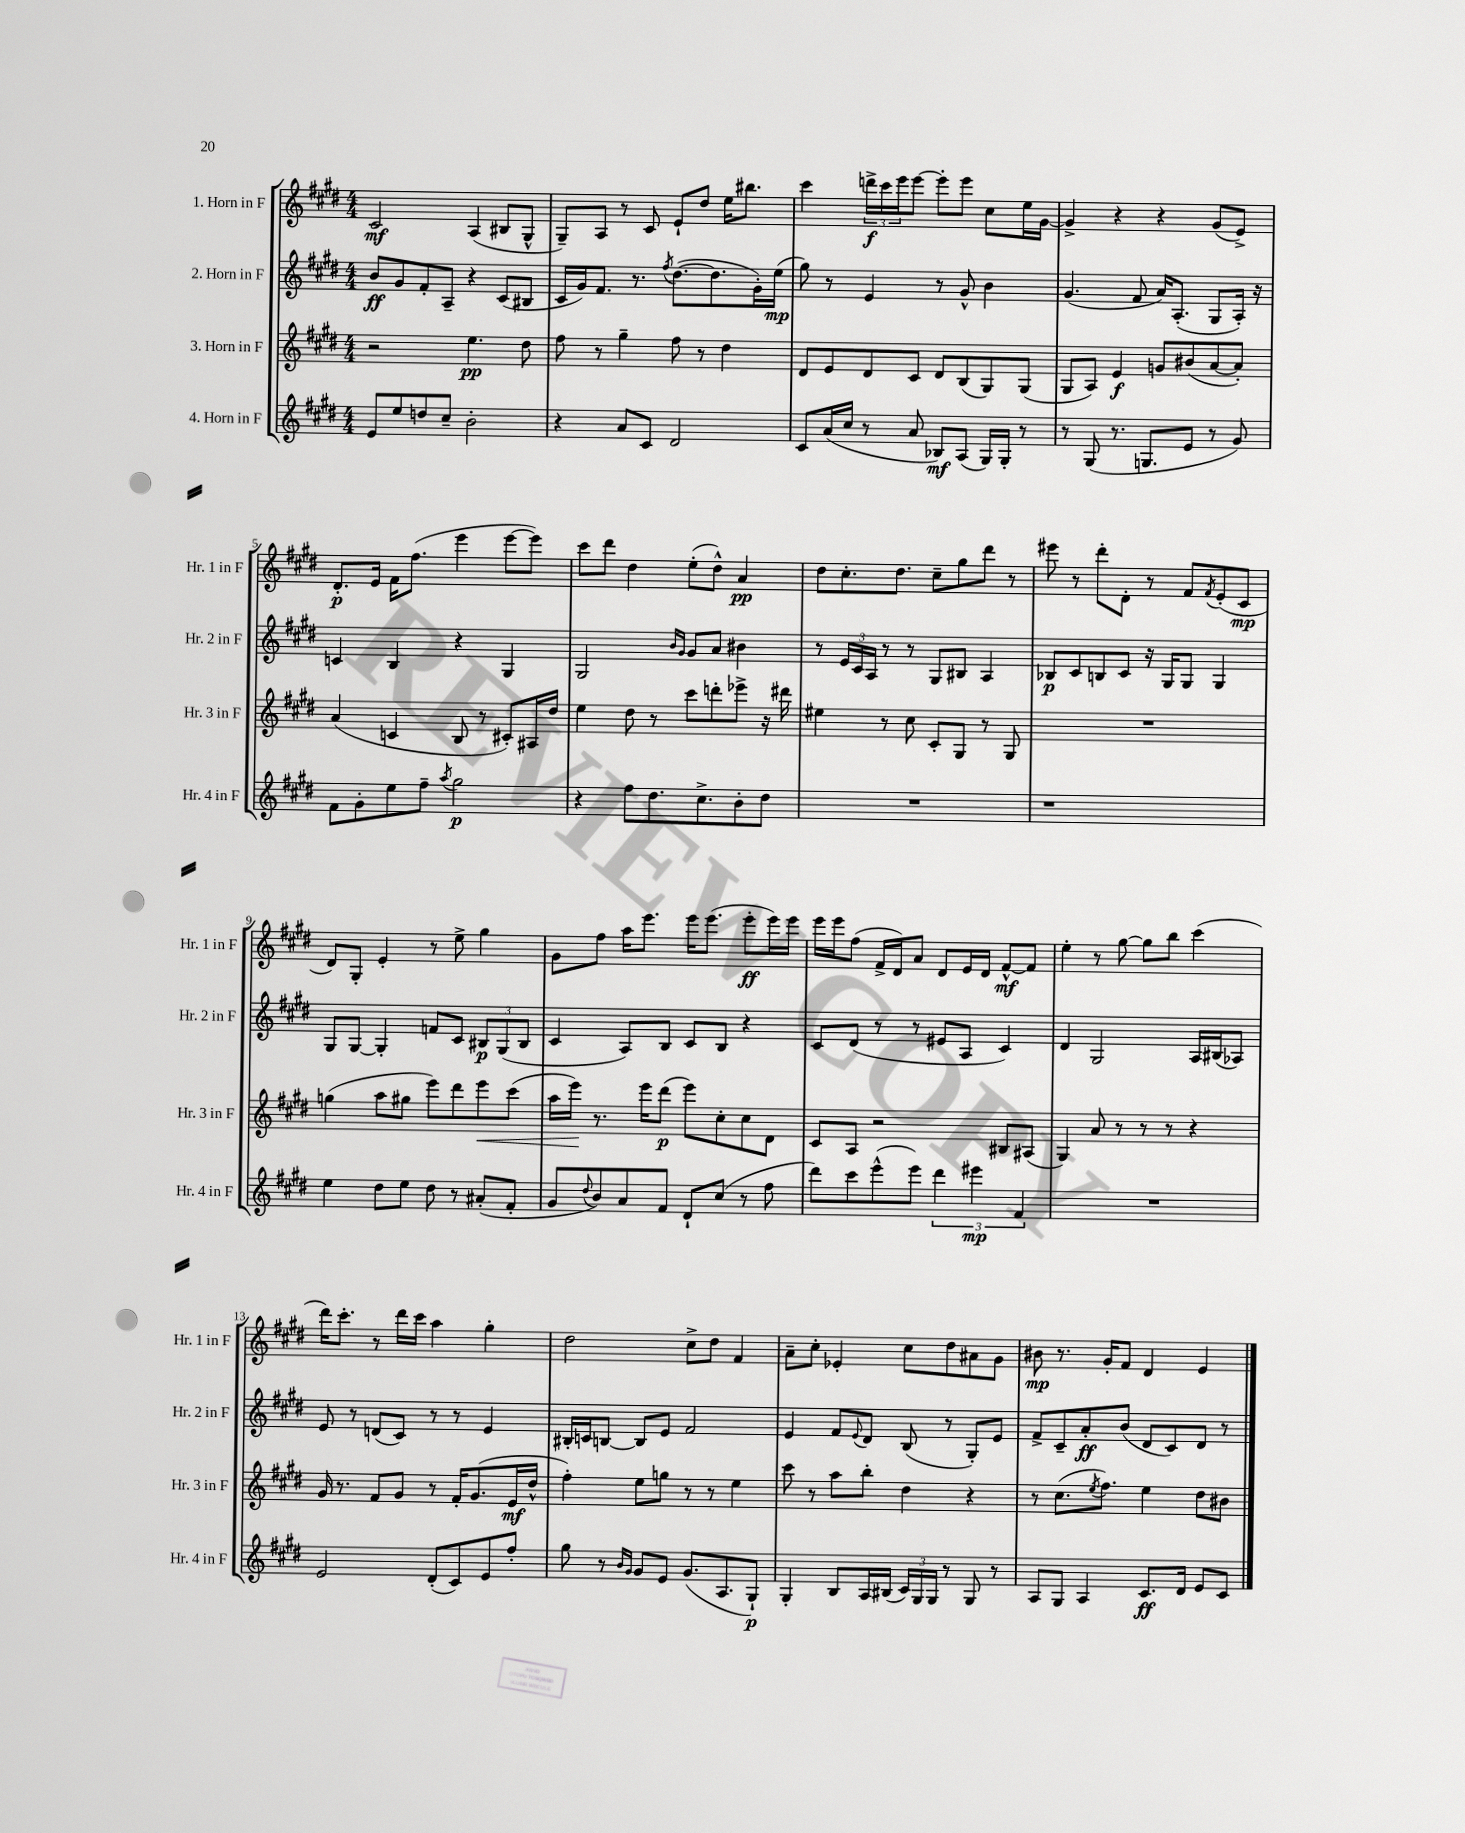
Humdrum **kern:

**kern	**dynam	**kern	**dynam	**kern	**dynam	**kern	**dynam
*part4	*part4	*part3	*part3	*part2	*part2	*part1	*part1
*staff4	*staff4	*staff3	*staff3	*staff2	*staff2	*staff1	*staff1
*I"4. Horn in F	*	*I"3. Horn in F	*	*I"2. Horn in F	*	*I"1. Horn in F	*
*I'Hr. 4 in F	*	*I'Hr. 3 in F	*	*I'Hr. 2 in F	*	*I'Hr. 1 in F	*
*clefG2	*	*clefG2	*	*clefG2	*	*clefG2	*
*k[f#c#g#d#]	*	*k[f#c#g#d#]	*	*k[f#c#g#d#]	*	*k[f#c#g#d#]	*
*M4/4	*	*M4/4	*	*M4/4	*	*M4/4	*
=1	=1	=1	=1	=1	=1	=1	=1
8e/L	.	2r	.	8b/L	ff	2c#/	mf
8ee/	.	.	.	8g#/	.	.	.
8ddn/	.	.	.	8f#'/	.	.	.
8cc#~/J	.	.	.	8A~/J	.	.	.
2b'\	.	4.ee\	pp	4r	.	(4A/	.
.	.	.	.	(8c#/L	.	8B#X/L	.
.	.	8dd#\	.	8B#X/J	.	8G#^^/J	.
=2	=2	=2	=2	=2	=2	=2	=2
4r	.	8ff#\	.	16c#/LL	.	8G#~/L)	.
.	.	.	.	16g#/J)	.	.	.
.	.	8r	.	8.f#/J	.	8A/J	.
8a/L	.	4gg#~\	.	.	.	8r	.
.	.	.	.	8.r	.	.	.
8c#/J	.	.	.	.	.	8c#/	.
.	.	.	.	8qff#/	.	.	.
2d#/	.	8ff#\	.	([8.dd#\L	.	8e`/L	.
.	.	8r	.	.	.	8dd#/J	.
.	.	.	.	8.dd#\]	.	.	.
.	.	4dd#\	.	.	.	16ee\KL	.
.	.	.	.	.	.	8.bb#X\J	.
.	.	.	.	16g#'\L)	.	.	.
.	.	.	.	(16ee\JJ	mp	.	.
=3	=3	=3	=3	=3	=3	=3	=3
8c#/L	.	8d#/L	.	8gg#\)	.	4ccc#\	.
(16a/L	.	8e/	.	8r	.	.	.
16cc#/JJ	.	.	.	.	.	.	.
8r	.	8d#/	.	4e/	.	24dddn^\LL	f
.	.	.	.	.	.	24ccc#\	.
.	.	.	.	.	.	24eee\J	.
8a/	.	8c#/J	.	.	.	[8eee\J	.
8B-X/L)	mf	8d#/L	.	8r	.	8eee'\L]	.
(8A/J	.	(8B/	.	8g#^^/	.	8eee\J	.
16G#/LL)	.	8G#/)	.	4b\	.	8cc#\L	.
16G#'/JJ	.	.	.	.	.	.	.
8r	.	(8G#/J	.	.	.	16ee\L	.
.	.	.	.	.	.	[16g#\JJ	.
=4	=4	=4	=4	=4	=4	=4	=4
8r	.	8G#/L	.	(4.g#/	.	4g#^/]	.
(8G#/	.	8A/J)	.	.	.	.	.
8.r	.	4e/	f	.	.	4r	.
.	.	.	.	8f#/	.	.	.
8.Gn/L	.	.	.	.	.	.	.
.	.	8gn/L	.	16a/KL)	.	4r	.
.	.	.	.	(8.A'/J	.	.	.
8e/J	.	(8b#X/	.	.	.	.	.
8r	.	[8a/	.	8G#/L	.	(8g#/L	.
8g#/)	.	8a'/J])	.	16A'/Jk)	.	8e^/J)	.
.	.	.	.	16r	.	.	.
!!LO:LB:g=z
=5	=5	=5	=5	=5	=5	=5	=5
8f#\L	.	(4a/	.	4cn/	.	8.d#'/L	p
8g#'\	.	.	.	.	.	.	.
.	.	.	.	.	.	16e/Jk	.
8ee\	.	4cn/	.	4B/	.	16f#\KL	.
.	.	.	.	.	.	(8.ff#\J	.
8ff#~\J	.	.	.	.	.	.	.
8qaa/	.	.	.	.	.	.	.
2gg#\	p	8B/	.	4r	.	4eee\	.
.	.	8r	.	.	.	.	.
.	.	8c#X'/L)	.	4G#/	.	[8eee\L	.
.	.	16A#X/L	.	.	.	8eee\J])	.
.	.	16dd#/JJ	.	.	.	.	.
=6	=6	=6	=6	=6	=6	=6	=6
4r	.	4ee\	.	2G#/	.	8ccc#\L	.
.	.	.	.	.	.	8ddd#\J	.
8ff#\L	.	8dd#\	.	.	.	4dd#\	.
8.dd#\	.	8r	.	.	.	.	.
.	.	.	.	16qqb/LL	.	.	.
.	.	.	.	16qqg#/JJ	.	.	.
.	.	8ccc#\L	.	8g#/L	.	(8ee'\L	.
8.cc#^\	.	.	.	.	.	.	.
.	.	8dddn'\	.	8a/J	.	8dd#^^\J)	.
8b'\	.	8eee-X^\J	.	4b#X\	.	4a/	pp
8dd#\J	.	16r	.	.	.	.	.
.	.	16ddd#X\	.	.	.	.	.
=7	=7	=7	=7	=7	=7	=7	=7
1r	.	4ee#X\	.	8r	.	8dd#\L	.
.	.	.	.	24e/LL	.	8.cc#'\	.
.	.	.	.	24c#/	.	.	.
.	.	.	.	24A/JJ	.	.	.
.	.	8r	.	8r	.	.	.
.	.	.	.	.	.	8.dd#\J	.
.	.	8cc#\	.	8r	.	.	.
.	.	8c#'/L	.	8G#/L	.	8cc#~\L	.
.	.	8G#/J	.	8B#X/J	.	8gg#\	.
.	.	8r	.	4A/	.	8ddd#\J	.
.	.	8G#/	.	.	.	8r	.
=8	=8	=8	=8	=8	=8	=8	=8
1r	.	1r	.	8B-X/L	p	8eee#X\	.
.	.	.	.	8c#/	.	8r	.
.	.	.	.	8Bn/	.	8ddd#'\L	.
.	.	.	.	8c#/J	.	8d#'\J	.
.	.	.	.	16r	.	8r	.
.	.	.	.	16G#/KL	.	.	.
.	.	.	.	8G#/J	.	8f#/L	.
.	.	.	.	.	.	8qf#/	.
.	.	.	.	4G#/	.	(8e'/	.
.	.	.	.	.	.	8c#/J	mp
!!LO:LB:g=z
=9	=9	=9	=9	=9	=9	=9	=9
4ee\	.	(4ggn\	.	8G#/L	.	8d#/L)	.
.	.	.	.	[8G#/J	.	8G#'/J	.
8dd#\L	.	8aa\L	.	4G#'/]	.	4e'/	.
8ee\J	.	8gg#X\J	.	.	.	.	.
8dd#\	.	8eee\L)	.	8fn/L	.	8r	.
8r	.	8ddd#\	.	8c#/J	.	8ee^\	.
!	!	!	!LO:HP:b	!	!	!	!
(8a#X'/L	.	8eee\	<	12B#X/L	p	4gg#\	.
.	.	.	.	(12G#/	.	.	.
8f#'/J	.	(8ccc#\J	.	.	.	.	.
.	.	.	.	12B#/J	.	.	.
=10	=10	=10	=10	=10	=10	=10	=10
8g#/L	.	16aa\LL	.	4c#/	.	8g#\L	.
.	.	16eee\JJ)	.	.	.	.	.
8qqdd#/	.	.	.	.	.	.	.
8b/)	.	8.r	[	.	.	8ff#\J	.
8a/	.	.	.	8A/L)	.	16aa\KL	.
.	.	16eee\KL	.	.	.	8.eee\J	.
8f#/J	.	(8ddd#\J	p	8B/J	.	.	.
8d#`/L	.	8eee\L)	.	8c#/L	.	16eee\KL	.
.	.	.	.	.	.	(8.eee\J	.
(8cc#/J	.	8cc#'\	.	8B/J	.	.	.
8r	.	8cc#\	.	4r	.	8eee'\L	ff
8ff#\	.	8d#\J	.	.	.	16eee\L)	.
.	.	.	.	.	.	16eee\JJ	.
=11	=11	=11	=11	=11	=11	=11	=11
8ddd#\L)	.	8c#/L	.	8c#/L	.	16eee\LL	.
.	.	.	.	.	.	16eee\J	.
8ccc#\	.	8A/J	.	(8d#/J	.	(8ff#\J	.
(8eee^^\	.	2r	.	8r	.	16f#^/LL	.
.	.	.	.	.	.	16d#/J)	.
8eee\J)	.	.	.	8r	.	8a/J	.
6ddd#\	.	.	.	8e#X/L	.	8d#/L	.
.	.	.	.	8A/J	.	16e/L	.
6eee#X\	mp	.	.	.	.	.	.
.	.	.	.	.	.	16d#/JJ	.
.	.	8B#X/L	.	4c#/)	.	[8f#^^/L	mf
6f#/	.	.	.	.	.	.	.
.	.	(8A#X/J	.	.	.	8f#/J]	.
=12	=12	=12	=12	=12	=12	=12	=12
1r	.	4G#/)	.	4d#/	.	4ee'\	.
.	.	8a/	.	2G#/	.	8r	.
.	.	8r	.	.	.	[8gg#\	.
.	.	8r	.	.	.	8gg#\L]	.
.	.	8r	.	.	.	8bb\J	.
.	.	4r	.	16A/LL	.	(4ccc#\	.
.	.	.	.	(16B#X/J	.	.	.
.	.	.	.	8A-X/J)	.	.	.
!!LO:LB:g=z
=13	=13	=13	=13	=13	=13	=13	=13
2e/	.	16g#/	.	8e/	.	16ddd#\KL)	.
.	.	8.r	.	.	.	8.ccc#'\J	.
.	.	.	.	8r	.	.	.
.	.	8f#/L	.	(8dn/L	.	8r	.
.	.	8g#/J	.	8c#/J)	.	16ddd#\LL	.
.	.	.	.	.	.	16ccc#\JJ	.
(8d#'/L	.	8r	.	8r	.	4aa\	.
8c#/)	.	16f#'/KL	.	8r	.	.	.
.	.	(8.g#/	.	.	.	.	.
8e/	.	.	.	4e/	.	4gg#'\	.
8ff#'/J	.	16e/L	mf	.	.	.	.
.	.	16dd#^^/JJ	.	.	.	.	.
=14	=14	=14	=14	=14	=14	=14	=14
8gg#\	.	4ff#'\)	.	16B#X'/LL	.	2dd#\	.
.	.	.	.	16cn/J	.	.	.
8r	.	.	.	[8Bn/J	.	.	.
16qqb/LL	.	.	.	.	.	.	.
16qqg#/JJ	.	.	.	.	.	.	.
8g#/L	.	8ee\L	.	8B/L]	.	.	.
8e/J	.	8ggn\J	.	8e/J	.	.	.
(8.g#/L	.	8r	.	2f#/	.	8cc#^\L	.
.	.	8r	.	.	.	8dd#\J	.
8.A/	.	.	.	.	.	.	.
.	.	4ee\	.	.	.	4f#/	.
8G#`/J)	p	.	.	.	.	.	.
=15	=15	=15	=15	=15	=15	=15	=15
4G#'/	.	8ccc#\	.	4e/	.	8a~\L	.
.	.	8r	.	.	.	8cc#'\J	.
8B/L	.	8aa\L	.	8f#/L	.	4e-X'/	.
.	.	.	.	8qqe/	.	.	.
16A/L	.	8bb'\J	.	8d#/J	.	.	.
(16B#X/JJ	.	.	.	.	.	.	.
24c#/LL)	.	4dd#\	.	(8B/	.	8cc#\L	.
24G#/	.	.	.	.	.	.	.
24G#/JJ	.	.	.	.	.	.	.
8r	.	.	.	8r	.	8dd#\	.
8G#/	.	4r	.	8G#'/L)	.	8a#X\	.
8r	.	.	.	8e/J	.	8g#\J	.
=16	=16	=16	=16	=16	=16	=16	=16
8A/L	.	8r	.	8f#^/L	.	8b#X\	mp
8G#/J	.	(8.cc#\L	.	8c#~/	.	8.r	.
4A/	.	.	.	8a'/	ff	.	.
.	.	8qee/	.	.	.	.	.
.	.	8.ff#\J)	.	.	.	16g#'/KL	.
.	.	.	.	(8b/J	.	8f#/J	.
8.c#/L	ff	4ee\	.	8d#/L	.	4d#/	.
.	.	.	.	8c#/)	.	.	.
16d#/Jk	.	.	.	.	.	.	.
8e/L	.	8dd#\L	.	8d#/J	.	4e/	.
8c#/J	.	8b#X\J	.	8r	.	.	.
==	==	==	==	==	==	==	==
*-	*-	*-	*-	*-	*-	*-	*-
